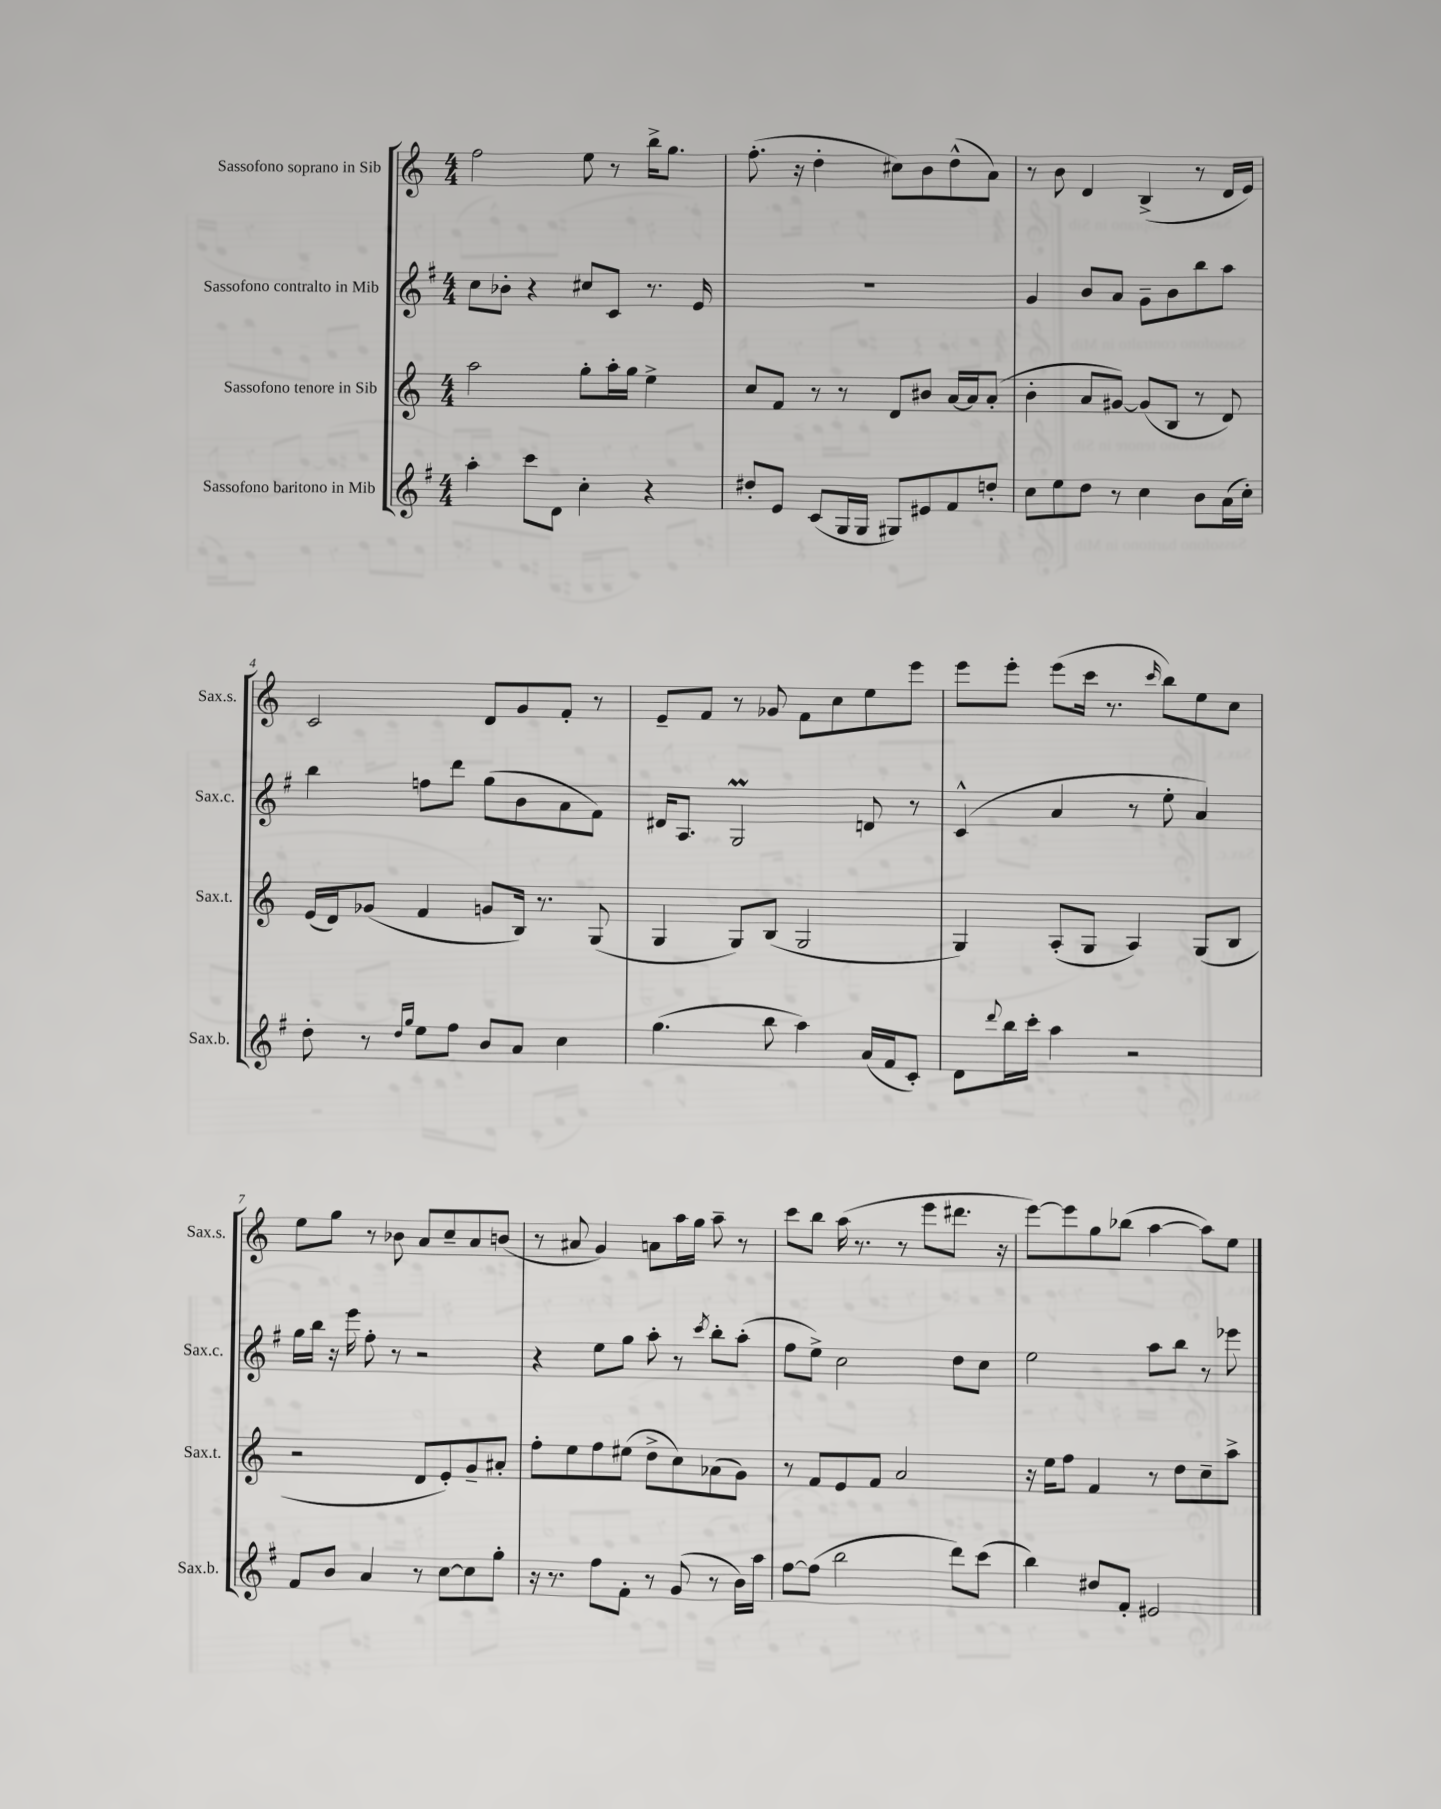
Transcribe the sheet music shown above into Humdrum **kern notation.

**kern	**kern	**kern	**kern
*staff4	*staff3	*staff2	*staff1
*clefG2	*clefG2	*clefG2	*clefG2
*k[f#]	*k[]	*k[f#]	*k[]
*M4/4	*M4/4	*M4/4	*M4/4
4aa'	2aa	8cc	2ff
.	.	8b-'	.
8ccc	.	4r	.
8d	.	.	.
4cc'	8gg'	8cc#	8ee
.	16aa'	8c	8r
.	16gg	.	.
4r	4ee^	8.r	16bb^
.	.	.	8.gg
.	.	16e	.
=	=	=	=
8dd#'	8cc	1r	(8.ff'
8e	8f	.	.
.	.	.	16r
(8c	8r	.	4dd'
16G	8r	.	.
16G	.	.	.
8G#)	8d	.	8cc#)
8e#	8b#	.	8b
8f#	[16a	.	(8dd^^
.	16a]	.	.
8dd'	(8a'	.	8a)
=	=	=	=
8cc	4b'	4g	8r
8ee	.	.	8b
8dd	8a	8b	4d
8r	[8g#)	8a	.
4cc	(8g#]	8g~	(4B^
.	8B	8b	.
8b	8r	8bb	8r
(16a	8d)	8aa	16d
16cc')	.	.	16e)
=	=	=	=
8dd'	(16e	4bb	2c
.	16d)	.	.
8r	(8g-	.	.
16qqdd	.	.	.
16qqgg	.	.	.
8ee	4f	8ff	.
8ff#	.	8ddd	.
8b	8g	(8gg	8d
8a	16B)	8b	8g
.	8.r	.	.
4cc	.	8a	8f'
.	(8G	8f#)	8r
=	=	=	=
(4.gg	4G	16d#	8e~
.	.	8.A	.
.	.	.	8f
.	8G)	2G	8r
8bb	(8B	.	8g-
4aa)	2G	.	8f
.	.	.	8cc
(16a	.	8d	8ee
16f#	.	.	.
8c')	.	8r	8eee
=	=	=	=
8d	4G)	(4c^^	8eee
8qqddd	.	.	.
16bb	.	.	8eee'
16ccc'	.	.	.
4aa	(8A'	4a	(8eee
.	8G	.	16ccc
.	.	.	8.r
2r	4A)	8r	.
.	.	.	16qqccc
.	.	8ee'	8bb)
.	(8G	4a)	8ee
.	8B	.	8cc
=	=	=	=
8f#	2r	16gg	8ee
.	.	16bb	.
8b	.	16r	8gg
.	.	16eee	.
4a	.	8ff#'	8r
.	.	8r	8b-
8r	8d	2r	8a
[8cc	8e')	.	8cc~
8cc]	8g~	.	8a
8gg'	8a#'	.	(8b
=	=	=	=
16r	8ff'	4r	8r
8.r	.	.	.
.	8ee	.	8a#
8ff#	8ff	8ee	4g)
8f#'	(8ee#	8gg	.
8r	8dd^	8aa'	8a
(8g	8cc)	8r	16aa
.	.	.	16gg
.	.	8qccc	.
8r	(8a-	8bb'	8aa~
16b)	8g)	(8aa'	8r
16aa	.	.	.
=	=	=	=
[8ff#	8r	8ff#	8ccc
(8ff#]	8f	8ee^)	8bb
2bb	8e	2cc	(16aa
.	.	.	8.r
.	8f	.	.
.	2a	.	8r
.	.	.	8eee
8ddd)	.	8dd	8.ddd#
(8ccc	.	8cc	.
.	.	.	16r
=	=	=	=
4bb)	16r	2ee	[8eee)
.	16ee	.	.
.	8ff	.	8eee]
8dd#	4f	.	8gg
8f#'	.	.	(8bb-
2e#	8r	8aa	[4aa
.	8dd	8bb	.
.	8cc~	8r	8aa])
.	8aa^	8eee-	8ee
==	==	==	==
*-	*-	*-	*-
